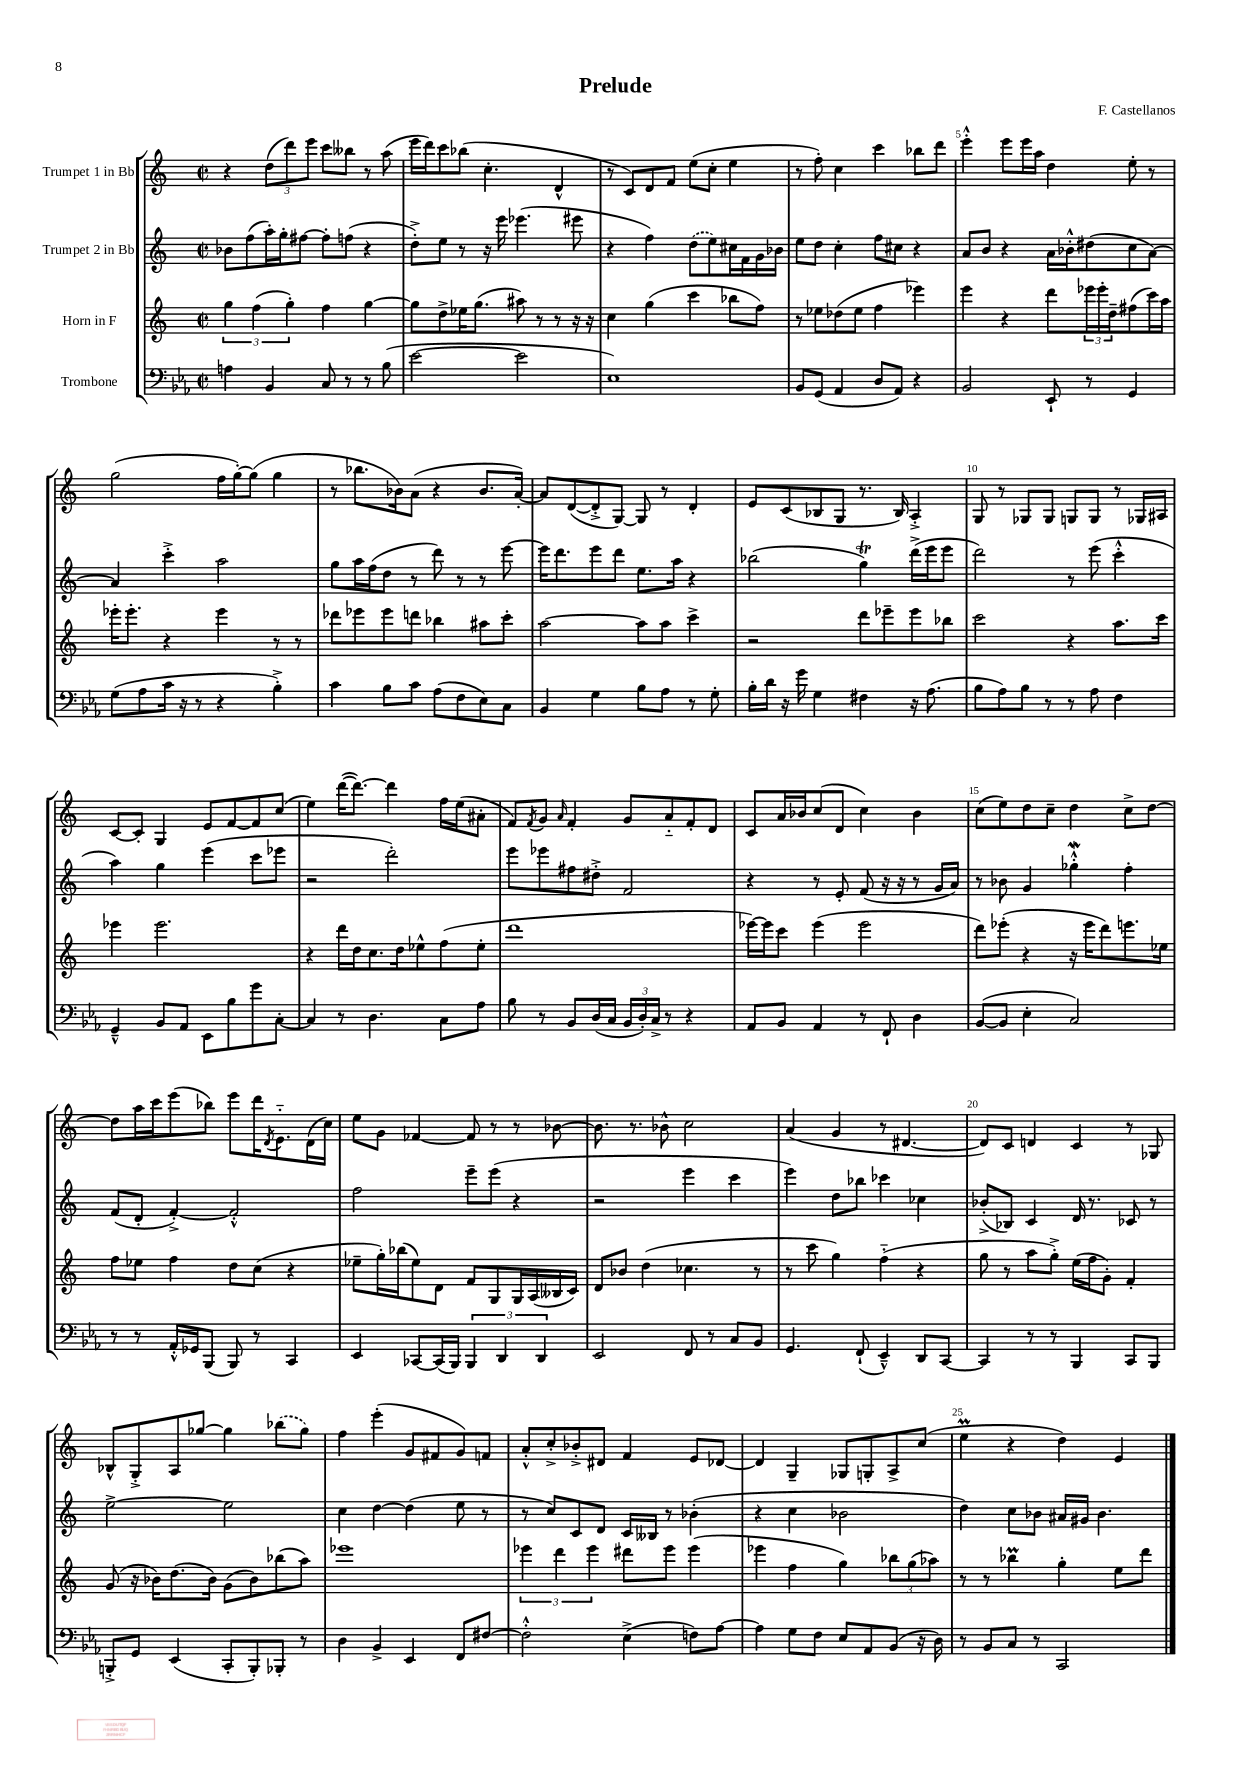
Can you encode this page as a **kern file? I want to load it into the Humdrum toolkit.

**kern	**kern	**kern	**kern
*staff4	*staff3	*staff2	*staff1
*clefF4	*clefG2	*clefG2	*clefG2
*k[b-e-a-]	*k[]	*k[]	*k[]
*M2/2	*M2/2	*M2/2	*M2/2
*met(c|)	*met(c|)	*met(c|)	*met(c|)
4A	6gg	8b-	4r
.	.	(8ff	.
.	(6ff	.	.
4BB-	.	16aa')	(12dd
.	.	16gg'	.
.	6gg')	.	12ddd)
.	.	[8ff#	.
.	.	.	12eee
8C	4ff	8ff#']	8ccc
8r	.	(8ff	8bb--
8r	[4gg	4r	8r
(8B-	.	.	(8aa
=	=	=	=
[2e-	8gg]	8dd'^)	16eee
.	.	.	16ddd)
.	8dd^	8ee	8ccc
.	16ee-	8r	(8bb-
.	(8.gg	.	.
.	.	16r	4.cc'
.	.	16eee	.
2e-]	8aa#)	(4.eee-	.
.	8r	.	.
.	8r	.	4d^^
.	16r	8eee#	.
.	16r	.	.
=	=	=	=
1E-)	4cc	4r	8r
.	.	.	8c)
.	(4gg	4ff)	8d
.	.	.	8f
.	4ccc	(8dd	(8ee
.	.	8ee)	8cc'
.	8bb-	16cc#	4ee
.	.	16f	.
.	8ff)	16g	.
.	.	16b-	.
=	=	=	=
8BB-	8r	8ee	8r
(8GG	8ee-	8dd	8ff')
4AA-	(8dd-	4cc'	4cc
.	8ee-	.	.
8D	4ff	8ff	4ccc
8AA-)	.	8cc#	.
4r	4eee-)	4r	8bb-
.	.	.	8ddd
=	=	=	=
2BB-	4eee	8a	4eee'^^
.	.	8b	.
.	4r	4r	8eee
.	.	.	16eee
.	.	.	16aa
8EE-`	8ddd	16a	4dd
.	.	16b-'^^	.
8r	24eee-	(8dd#	.
.	24eee-'	.	.
.	24dd~	.	.
4GG	(8ff#	8cc	8ee'
.	16ccc)	[8a)	8r
.	16aa	.	.
=	=	=	=
(8G	16eee-'	4a]	(2gg
.	8.eee-'	.	.
8A-	.	.	.
16c	4r	4ccc'^	.
16r	.	.	.
8r	.	.	.
4r	4eee-	2aa	16ff
.	.	.	[16gg')
.	.	.	(8gg]
4B-'^)	8r	.	4gg
.	8r	.	.
=	=	=	=
4c	8ddd-	8gg	8r
.	8eee-	16aa	8.bb-
.	.	(16ff	.
8B-	8eee-	8dd	.
.	.	.	16b-)
8c	8ddd	8r	(8a
(8A-	4bb-	8ddd)	4r
8F	.	8r	.
8E-)	8aa#	8r	8.b-
8C	8ccc'	[8eee	.
.	.	.	[16a')
=	=	=	=
4BB-	[2aa	16eee]	8a]
.	.	8.ddd	.
.	.	.	([8d
4G	.	8eee	8d'^]
.	.	8ddd	[8G)
8B-	8aa]	8.ee	8G]
8A-	8aa	.	8r
.	.	16aa	.
8r	4ccc^	4r	4d'
8G'	.	.	.
=	=	=	=
16B-'	2r	(2bb-	8e
16d	.	.	.
16r	.	.	(8c
16g	.	.	.
4G	.	.	8B-
.	.	.	8G
4F#	8ddd	4gg)	8.r
.	8eee-~	.	.
.	.	.	16B-)
16r	8eee-	(16ddd^	4A'^
(8.A-	.	16eee	.
.	8bb-	8eee	.
=	=	=	=
8B-	2ccc	2ddd)	8G
8A-)	.	.	8r
8B-	.	.	8G-
8r	.	.	8G-
8r	4r	8r	8G
8A-	.	(8eee	8G
4F	8.aa	4ccc'^^	8r
.	.	.	16G-
.	16ccc	.	16A#
=	=	=	=
4GG~^^	4eee-	4aa)	[8c
.	.	.	8c']
8BB-	2.eee-	4gg	4G
8AA-	.	.	.
8EE-	.	(4eee	8e
8B-	.	.	[8f
8g	.	8ccc	8f]
[8C'	.	8eee-	(8cc
=	=	=	=
4C]	4r	2r	4ee)
8r	16ddd	.	([16ddd
.	16dd	.	8.ddd_)
4.D	8.cc	.	.
.	.	2ddd')	4ddd]
.	16dd	.	.
.	8ee-^^	.	.
8C	(8ff	.	16ff
.	.	.	(16ee
8A-	8ee-'	.	8a#'
=	=	=	=
8B-	1ddd	8eee	8f)
.	.	.	8qf
8r	.	8eee-	8g
.	.	.	16qqa
8BB-	.	8ff#	4f'
(16D	.	8dd#'^	.
16C	.	.	.
24BB-	.	2f	8g
24D')	.	.	.
24C^	.	.	.
8r	.	.	8a'~
4r	.	.	8f'
.	.	.	8d
=	=	=	=
8AA-	[16eee-)	4r	8c
.	16eee-]	.	.
8BB-	8ccc	.	16a
.	.	.	16b-
4AA-	(4eee-	8r	(8cc
.	.	8e'	8d
8r	2eee-	(8f	4cc)
8FF`	.	16r	.
.	.	16r	.
4D	.	8r	4b-
.	.	16g	.
.	.	16a)	.
=	=	=	=
([8BB-	8ddd)	8r	(8cc
8BB-]	(8eee-'	8b-	8ee)
4E-'	4r	4g	8dd
.	.	.	8cc~
2C)	16r	4gg-'^^	4dd
.	16eee-	.	.
.	8ddd)	.	.
.	8.eee	4ff'	8cc^
.	.	.	[8dd
.	16ee-	.	.
=	=	=	=
8r	8ff	(8f	8dd]
8r	8ee-	8d'	16aa
.	.	.	16ccc
16AA-'^^	4ff	[4f'^)	(8eee
16GG-	.	.	.
(8BBB-	.	.	8bb-)
8BBB-)	8dd	2f'^^]	8eee
8r	(8cc	.	16ddd
.	.	.	8qd
.	.	.	8.e'~
4CC	4r	.	.
.	.	.	(16d
.	.	.	16cc)
=	=	=	=
4EE-	8ee-~	2ff	8ee
.	16gg')	.	8g
.	(16bb-	.	.
[8CC-	8ee-)	.	[4f-
(16CC-]	8d	.	.
16BBB-)	.	.	.
6BBB-	8f	8eee~	8f-]
.	8G	(8eee	8r
6DD	.	.	.
.	16G	4r	8r
.	(16A	.	.
6DD	.	.	.
.	16B--	.	[8b-
.	16c)	.	.
=	=	=	=
2EE-	8d	2r	8.b-]
.	8b-	.	.
.	.	.	8.r
.	(4dd	.	.
.	.	.	8b-^^
8FF	4.cc-	4eee	2cc
8r	.	.	.
8C	.	4ccc	.
8BB-	8r	.	.
=	=	=	=
4.GG	8r	4eee)	(4a
.	8ccc	.	.
.	4gg)	8dd	4g
(8FF`	.	8bb-	.
4EE-~^^)	(4ff'~	4ccc-	8r
.	.	.	[4.d#
8DD	4r	4cc-	.
[8CC	.	.	.
=	=	=	=
4CC]	8gg	(8b-'^	8d#])
.	8r	8B-)	8c
8r	8aa	4c	4d
8r	8gg'^)	.	.
4BBB-	(16ee	16d	4c
.	16ff	8.r	.
.	8g')	.	.
8CC	4f'	8c-	8r
8BBB-	.	8r	8G-
=	=	=	=
8BBB'^	(8g	[2ee^	8B-^^
8GG	16r	.	8G'^
.	16b-)	.	.
(4EE-	(8.dd	.	8A
.	.	.	[8gg-
.	16b-)	.	.
8CC'	(8g	2ee]	4gg-]
8BBB')	8b-)	.	.
8BBB-'	(8bb-	.	(8bb-
8r	8aa)	.	8gg-)
=	=	=	=
4D	1eee-	4cc	4ff
4BB-^	.	[4dd	(4eee'
4EE-	.	(4dd]	8g
.	.	.	8f#
8FF	.	8ee	8g)
[8F#	.	8r	8f
=	=	=	=
2F#'^^]	6eee-	8r	8a'^^
.	.	8cc)	8cc'^
.	6ddd	.	.
.	.	8c	8b-'^
.	6eee-	.	.
.	.	8d	8d#
(4E-^	8ddd#	16c	4f
.	.	16B--	.
.	8eee-	8r	.
8F)	(4eee-	(4b-'	8e
[8A-	.	.	[8d-
=	=	=	=
4A-]	4eee-	4r	4d-]
8G	4ff	4cc	4G~
8F	.	.	.
8E-	4gg)	2b-	8G-
8AA-	.	.	8G'
(8BB-	12bb-	.	8A^
.	(12gg	.	.
16r	.	.	(8cc
.	12aa-)	.	.
16D)	.	.	.
=	=	=	=
8r	8r	4dd)	4ee
8BB-	8r	.	.
8C	4bb-	8cc	4r
8r	.	8b-	.
2CC	4gg'	16a#	4dd)
.	.	16g#	.
.	.	4.b-	.
.	8ee	.	4e
.	8ddd	.	.
==	==	==	==
*-	*-	*-	*-
